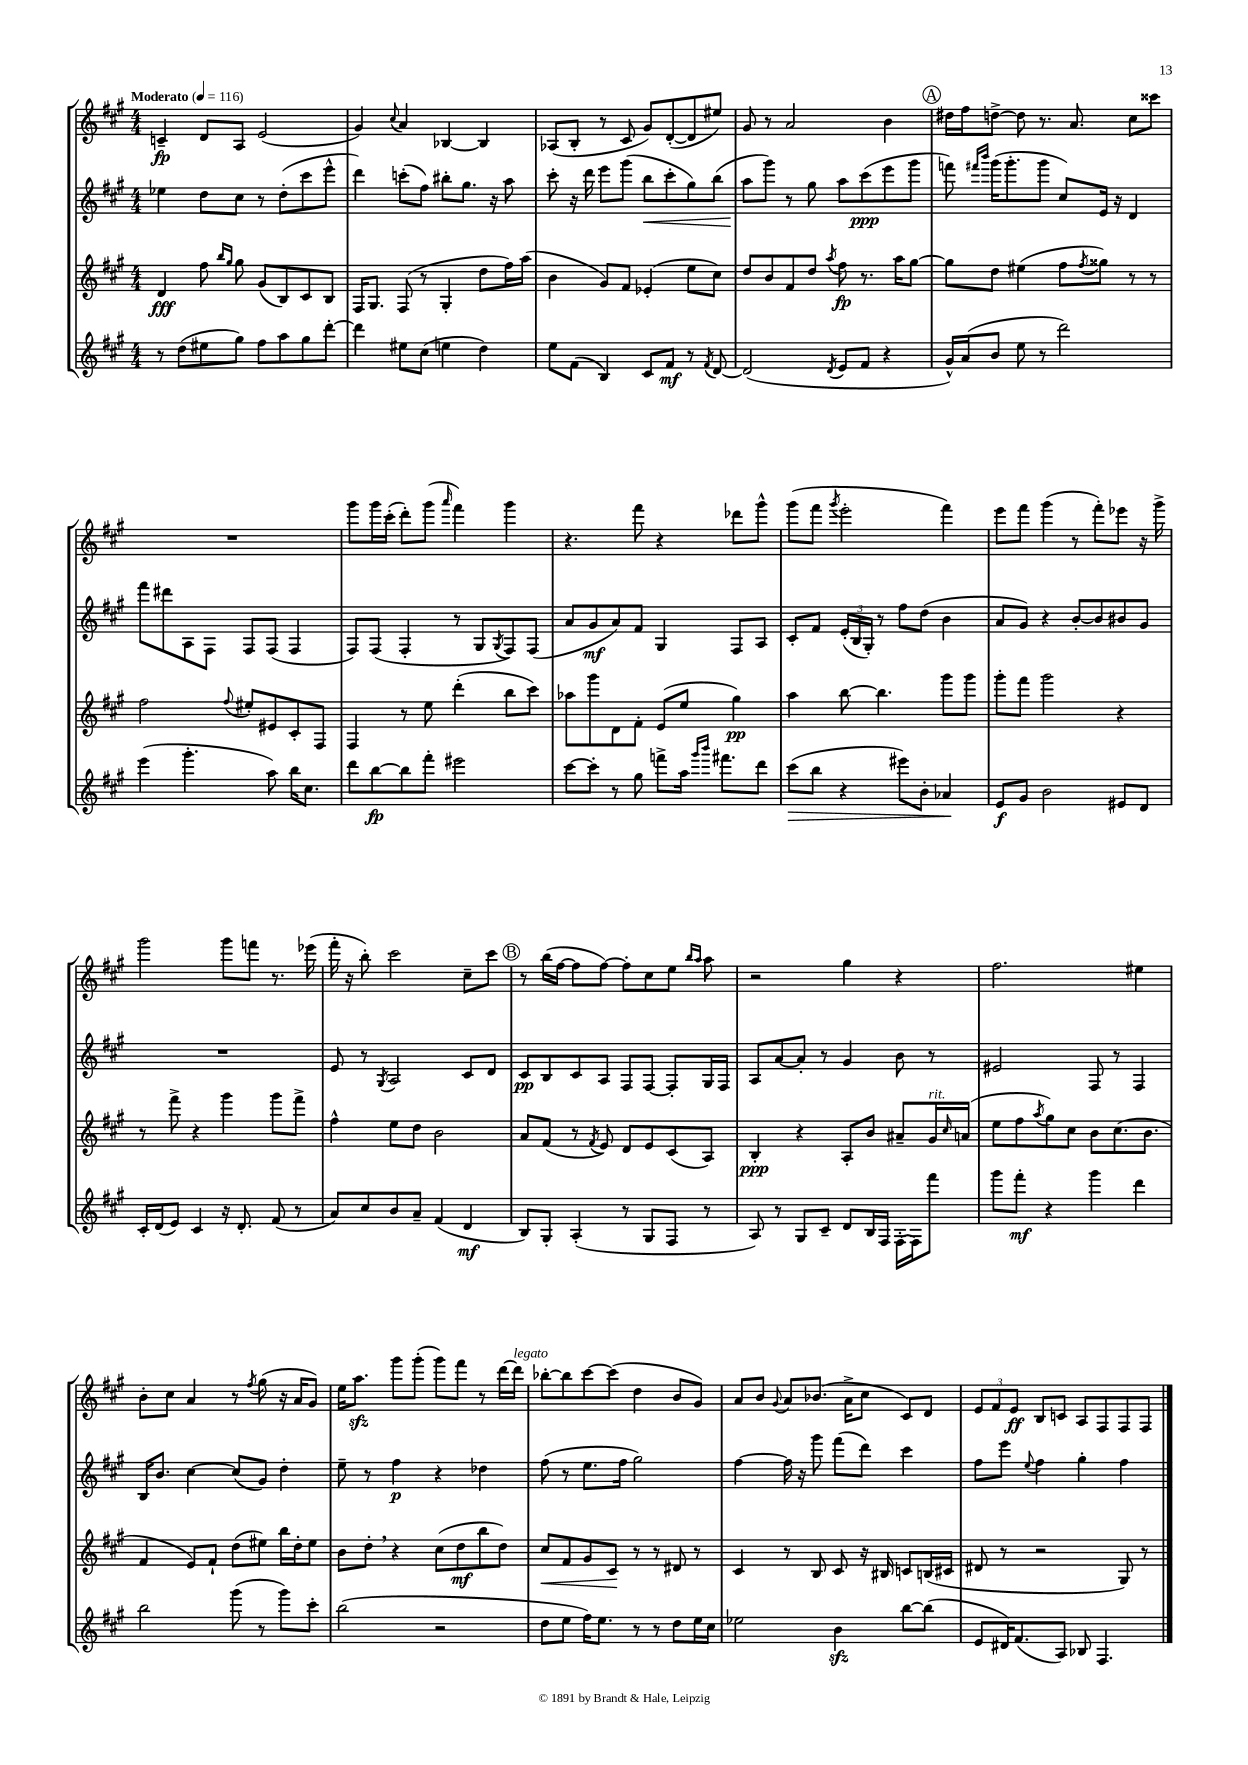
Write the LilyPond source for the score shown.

<<
\new StaffGroup <<
\new Staff = "s0" {
    \clef treble \key a \major \numericTimeSignature \time 4/4 \tempo "Moderato" 4 = 116
    c'4--\fp d'8 a8 e'2( |
    gis'4) \appoggiatura { cis''8 } a'4 bes4~ bes4 |
    aes8( b8-. r8 cis'8 gis'8) d'8~-.( d'8 eis''8) |
    gis'8 r8 a'2 b'4 |
    \mark \markup { \circle "A" } dis''16 fis''16 d''8~-> d''8 r8. a'8. cis''8 cisis'''8 |
    R1 |
    gis'''8 gis'''16 cis'''16-.( d'''8-.) gis'''8( \grace { a'''16 } fis'''4) gis'''4 |
    r4. fis'''8 r4 des'''8 gis'''8-^ |
    gis'''8( fis'''8 \acciaccatura { gis'''8 } e'''2-. fis'''4) |
    e'''8 fis'''8 gis'''4( r8 fis'''8-.) ees'''8 r16 gis'''16-> |
    gis'''2 gis'''8 f'''8 r8. ees'''16( |
    fis'''16-. r16 b''8-.) cis'''2 cis''8-- cis'''8 |
    \mark \markup { \circle "B" } r8 b''16( fis''16~ fis''8 fis''8~) fis''8-. cis''8 e''8 \grace { b''16 a''16 } a''8 |
    r2 gis''4 r4 |
    fis''2. eis''4 |
    b'8-. cis''8 a'4 r8 \acciaccatura { fis''8 } gis''8( r16 a'16 gis'8) |
    e''16 a''8.\sfz gis'''8 gis'''8-.( gis'''8) fis'''8 r8 d'''16~ d'''16^\markup { \italic "legato" } |
    bes''8~-. bes''8 cis'''8~ cis'''8( d''4 b'8 gis'8) |
    a'8 b'8 \appoggiatura { gis'8 } a'8 bes'8.( a'16-> cis''8 cis'8) d'8 |
    \tuplet 3/2 { e'8 fis'8 e'8\ff } b8 c'8 a8 fis8 fis8 fis8 \bar "|." |
}
\new Staff = "s1" {
    \clef treble \key a \major \numericTimeSignature \time 4/4
    ees''4 d''8 cis''8 r8 d''8-.( cis'''8 e'''8-^ |
    d'''4) c'''8-.( fis''8) bis''8-. gis''8. r16 a''8 |
    cis'''8-. r16 d'''16 e'''8 gis'''8( b''8\< cis'''8-. gis''8) b''8( |
    a''8\! gis'''8) r8 gis''8 a''8 cis'''8\ppp( e'''8 gis'''8 |
    \mark \markup { \circle "A" } f'''8) \grace { fis'''16 b'''16 } gis'''16( gis'''8.-. gis'''8 cis''8) e'16 r16 d'4 |
    fis'''8 dis'''8 a8 fis8 fis8 fis8( fis4 |
    fis8) fis8( fis4-. r8 gis8 \acciaccatura { gis8 } fis8) fis8( |
    a'8 gis'8\mf a'8) fis'8 gis4 fis8 a8 |
    cis'8-. fis'8 \tuplet 3/2 { e'16-.( b16 gis16-.) } r8 fis''8 d''8( b'4 |
    a'8 gis'8) r4 b'8~-. b'8 bis'8 gis'8 |
    R1 |
    e'8 r8 \acciaccatura { gis8 } a2 cis'8 d'8 |
    \mark \markup { \circle "B" } cis'8\pp b8 cis'8 a8 fis8 fis8~ fis8-. gis16 fis16 |
    a8 a'8~ a'8-. r8 gis'4 b'8 r8 |
    eis'2 fis8 r8 fis4 |
    b16 b'8. cis''4~ cis''8( gis'8) d''4-. |
    e''8-- r8 fis''4\p r4 des''4 |
    fis''8( r8 e''8. fis''16 gis''2) |
    fis''4~ fis''16 r16 gis'''8 fis'''8( d'''8) cis'''4 |
    fis''8 e'''8 \appoggiatura { e''8 } fis''4 gis''4-. fis''4 \bar "|." |
}
\new Staff = "s2" {
    \clef treble \key a \major \numericTimeSignature \time 4/4
    d'4\fff fis''8 \grace { b''16 gis''16 } gis''8 gis'8( b8) cis'8 b8 |
    fis16 gis8. fis8( r8 gis4-. d''8 fis''16) a''16( |
    b'4 gis'8) fis'8 ees'4-.( e''8 cis''8) |
    d''8 b'8 fis'8 d''8 \acciaccatura { a''8 } fis''8\fp r8. a''16 gis''8~ |
    \mark \markup { \circle "A" } gis''8 d''8 eis''4( fis''8 \acciaccatura { fis''8 } gisis''8) r8 r8 |
    fis''2 \appoggiatura { fis''8 } eis''8-. eis'8 cis'8-. fis8 |
    fis4 r8 e''8 d'''4-.( b''8 cis'''8) |
    aes''8 gis'''8 d'8 fis'8-. e'8( e''8 gis''4\pp) |
    a''4 b''8~ b''4. gis'''8 gis'''8 |
    gis'''8-. fis'''8 gis'''2 r4 |
    r8 fis'''8-> r4 gis'''4 gis'''8 fis'''8-> |
    fis''4-^ e''8 d''8 b'2 |
    \mark \markup { \circle "B" } a'8 fis'8( r8 \acciaccatura { fis'8 } e'8) d'8 e'8 cis'8( a8) |
    b4-.\ppp r4 a8-. b'8 ais'8-- gis'16^\markup { \italic "rit." } \grace { cis''16 } a'16( |
    e''8 fis''8 \acciaccatura { a''8 } gis''8) cis''8 b'8 cis''8.( b'8. |
    fis'4 e'8) fis'8-! d''8( eis''8) b''16 d''16-. eis''8 |
    b'8 d''8-. \breathe r4 cis''8( d''8\mf b''8 d''8) |
    cis''8\< fis'8 gis'8 cis'8\! r8 r8 dis'8 r8 |
    cis'4 r8 b8 cis'8 r16 bis16 c'8 b16( cis'16 |
    dis'8 r8 r2 gis8) r8 \bar "|." |
}
\new Staff = "s3" {
    \clef treble \key a \major \numericTimeSignature \time 4/4
    r8 d''8( eis''8 gis''8) fis''8 a''8 gis''8 d'''8~-. |
    d'''4 eis''8 cis''8( e''4 d''4) |
    e''8 fis'8( b4) cis'8 fis'8\mf r8 \acciaccatura { fis'8 } d'8~ |
    d'2( \acciaccatura { d'8 } e'8 fis'8 r4 |
    \mark \markup { \circle "A" } gis'16-^) a'16( b'8 e''8 r8 d'''2) |
    e'''4( gis'''4.-. a''8) b''16 cis''8. |
    d'''8 b''8~\fp b''8 fis'''8-. eis'''2 |
    cis'''8~ cis'''8-. r8 gis''8 f'''8-> a''16 \grace { gis'''16 b'''16 } fis'''8. d'''8 |
    cis'''8\>( b''8 r4 eis'''8) b'8-. aes'4\! |
    e'8\f gis'8 b'2 eis'8 d'8 |
    cis'16-. d'16( e'8) cis'4 r16 d'8.-. fis'8( r8 |
    a'8) cis''8 b'8 a'8-- fis'4( d'4\mf |
    \mark \markup { \circle "B" } b8) gis8-. a4-.( r8 gis8 fis8 r8 |
    a8) r8 gis8 cis'8-- d'8 b16 fis16 fis16~-. fis16 fis'''8 |
    gis'''8 fis'''8-.\mf r4 gis'''4 d'''4 |
    b''2 gis'''8( r8 gis'''8) cis'''8-. |
    b''2( r2 |
    d''8 e''8 fis''16) e''8. r8 r8 d''8 e''16 cis''16 |
    ees''2 b'4\sfz b''8~ b''8( |
    e'8 dis'16) fis'8.( a8) bes8 fis4. \bar "|." |
}
>>
>>
\layout { \context { \Score \remove "Bar_number_engraver" } }
